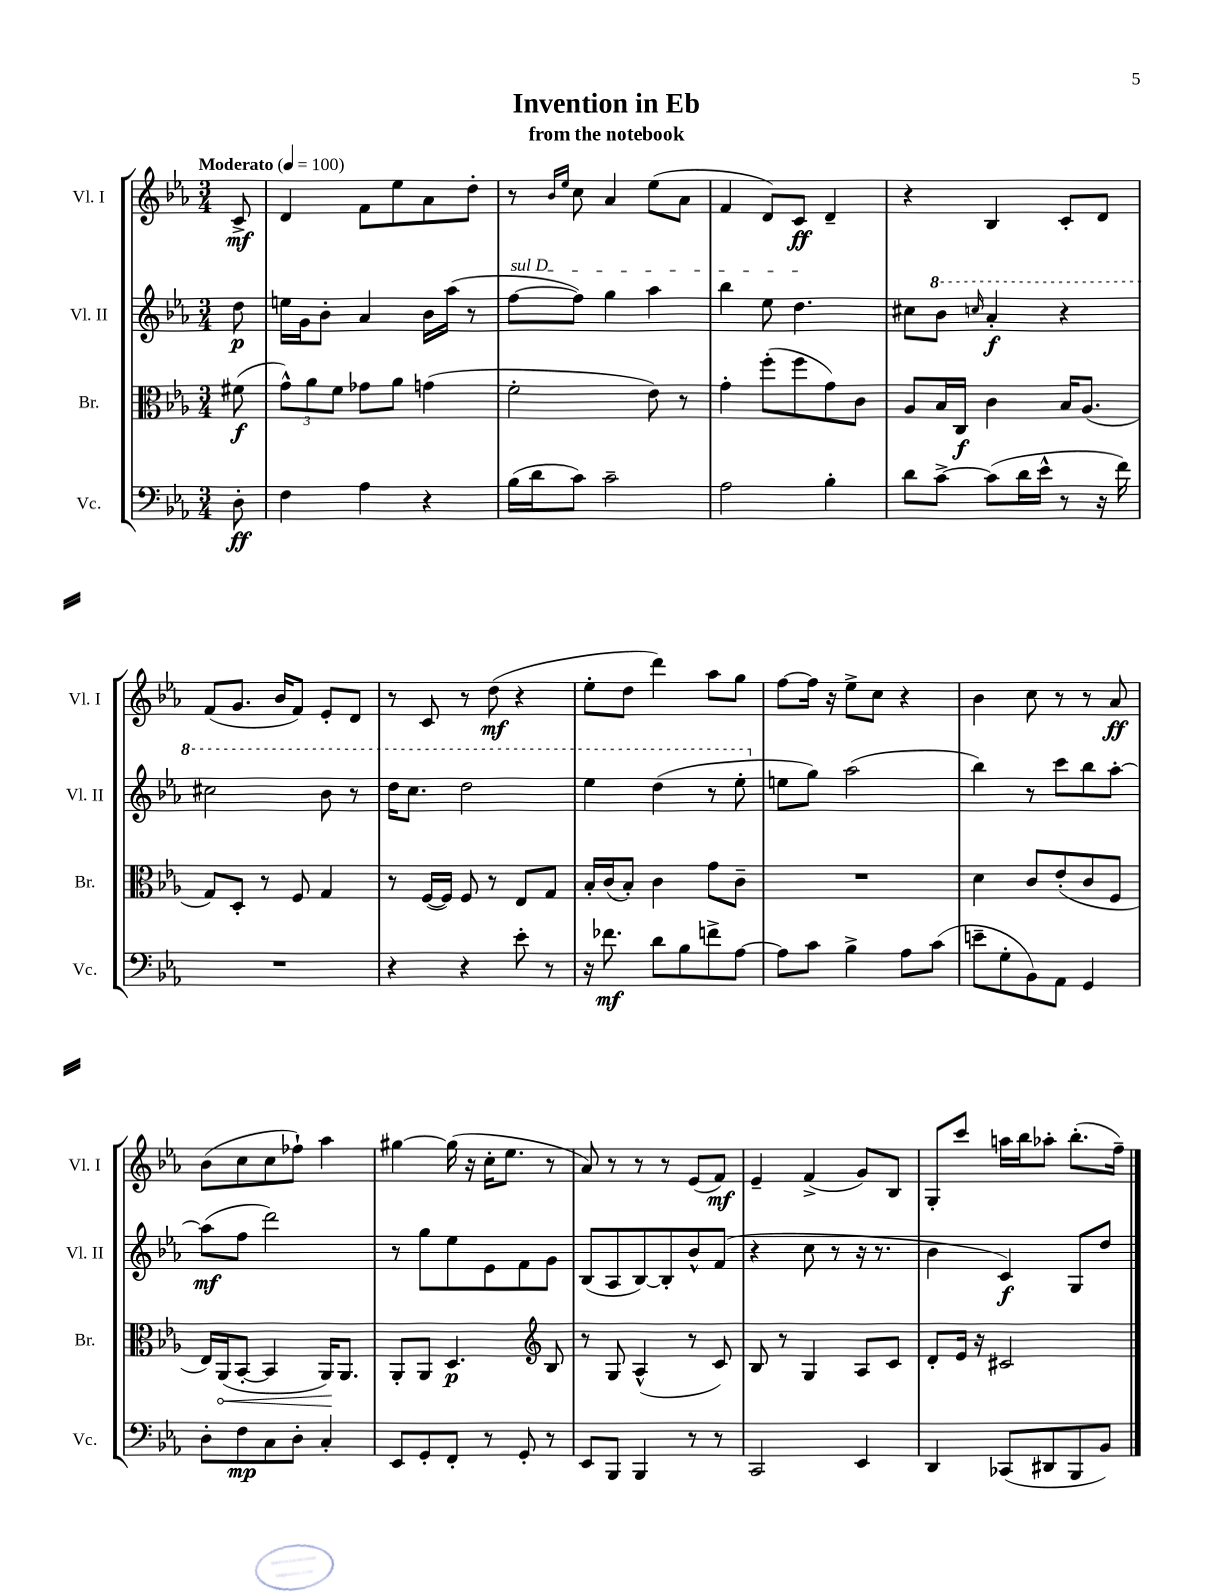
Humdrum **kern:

**kern	**kern	**kern	**kern
*staff4	*staff3	*staff2	*staff1
*clefF4	*clefC3	*clefG2	*clefG2
*k[b-e-a-]	*k[b-e-a-]	*k[b-e-a-]	*k[b-e-a-]
*M3/4	*M3/4	*M3/4	*M3/4
*MM100	*MM100	*MM100	*MM100
8D'\	(8f#\	8dd\	8c^/
=	=	=	=
4F\	12g^^\L)	16ee\LL	4d/
.	.	16g\J	.
.	12a-\	.	.
.	.	8b-'\J	.
.	12f\J	.	.
4A-\	8g-\L	4a-/	8f\L
.	8a-\J	.	8ee-\
4r	(4g\	16b-\LL	8a-\
.	.	(16aa-\JJ	.
.	.	8r	8dd'\J
=	=	=	=
(16B-\LL	2f'\	[8ff\L	8r
16d\J	.	.	.
.	.	.	16qqb-/LL
.	.	.	16qqee-/JJ
8c\J)	.	8ff\]J)	8cc\
2c~\	.	4gg\	4a-/
.	8e-\)	4aa-\	(8ee-\L
.	8r	.	8a-\J
=	=	=	=
2A-\	4g'\	4bb-\	4f/
.	(8ff'\L	8ee-\	8d/L)
.	8ff\	4.dd\	8c/J
4B-'\	8g\)	.	4d~/
.	8c\J	.	.
=	=	=	=
8d\L	8A-/L	8cc#\L	4r
[8c^\J	16B-/L	8bb-\J	.
.	16C/JJ	.	.
.	.	16qqccc/	.
(8c\]L	4c\	4aa-'/	4B-/
16d\L	.	.	.
16e-^^\JJ	.	.	.
8r	16B-/LK	4r	8c'/L
.	(8.A-/J	.	.
16r	.	.	8d/J
16f\)	.	.	.
=	=	=	=
2.r	8G/L)	2ccc#\	(8f/L
.	8D'/J	.	8.g/J
.	8r	.	.
.	.	.	16b-/LK
.	8F/	.	8f/J)
.	4G/	8bb-\	8e-'/L
.	.	8r	8d/J
=	=	=	=
4r	8r	16ddd\LK	8r
.	.	8.ccc\J	.
.	([16F/LL	.	8c/
.	16F/]JJ)	.	.
4r	8F/	2ddd\	8r
.	8r	.	(8dd\
8e-'\	8E-/L	.	4r
8r	8G/J	.	.
=	=	=	=
16r	16B-'/LL	4eee-\	8ee-'\L
8.f-\	(16c/J	.	.
.	8B-'/J)	.	8dd\J
8d\L	4c\	(4ddd\	4ddd\)
8B-\	.	.	.
8f^\	8g\L	8r	8aa-\L
[8A-\J	8c~\J	8eee-'\	8gg\J
=	=	=	=
8A-\]L	2.r	8ee\L	[8ff\L
8c\J	.	8gg\J)	16ff\]Jk
.	.	.	16r
4B-^\	.	(2aa-\	8ee-^\L
.	.	.	8cc\J
8A-\L	.	.	4r
(8c\J	.	.	.
=	=	=	=
8e~\L	4d\	4bb-\)	4b-\
8G'\	.	.	.
8BB-\)	8c/L	8r	8cc\
8AA-\J	(8e-'/	8ccc\L	8r
4GG/	8c/	8bb-\	8r
.	8F/J	[8aa-'\J	8a-/
=	=	=	=
8D'\L	16E-/LL)	(8aa-\]L	(8b-\L
.	(16AA-/J	.	.
8F\	[8BB-'/J	8ff\J	8cc\
8C\	4BB-/]	2ddd\)	8cc\
8D'\J	.	.	8ff-`\J)
4C'/	16AA-/LK)	.	4aa-\
.	8.AA-/J	.	.
=	=	=	=
8EE-/L	8AA-'/L	8r	[4gg#\
8GG'/	8AA-/J	8gg\L	.
8FF'/J	4.D/	8ee-\	(16gg#\]
.	.	.	16r
8r	.	8e-\	16cc'\LK
.	.	.	8.ee-\J
8GG'/	.	8f\	.
*	*clefG2	*	*
8r	8B-/	8g\J	8r
=	=	=	=
8EE-/L	8r	(8B-/L	8a-/)
8BBB-/J	8G/	8A-/	8r
4BBB-/	(4A-^^/	[8B-/)	8r
.	.	8B-'/]	8r
8r	8r	8b-^^/	(8e-/L
8r	8c/)	(8f/J	8f/J)
=	=	=	=
2CC/	8B-/	4r	4e-~/
.	8r	.	.
.	4G/	8cc\	(4f^/
.	.	8r	.
4EE-/	8A-/L	16r	8g/L)
.	.	8.r	.
.	8c/J	.	8B-/J
=	=	=	=
4DD/	8d'/L	4b-\	8G'/L
.	16e-/Jk	.	8ccc/J
.	16r	.	.
(8CC-/L	2c#/	4c/)	16aa\LL
.	.	.	16bb-\J
8DD#/	.	.	8aa-'\J
8BBB-/	.	8G/L	(8.bb-'\L
8BB-/J)	.	8dd/J	.
.	.	.	16ff~\Jk)
==	==	==	==
*-	*-	*-	*-
